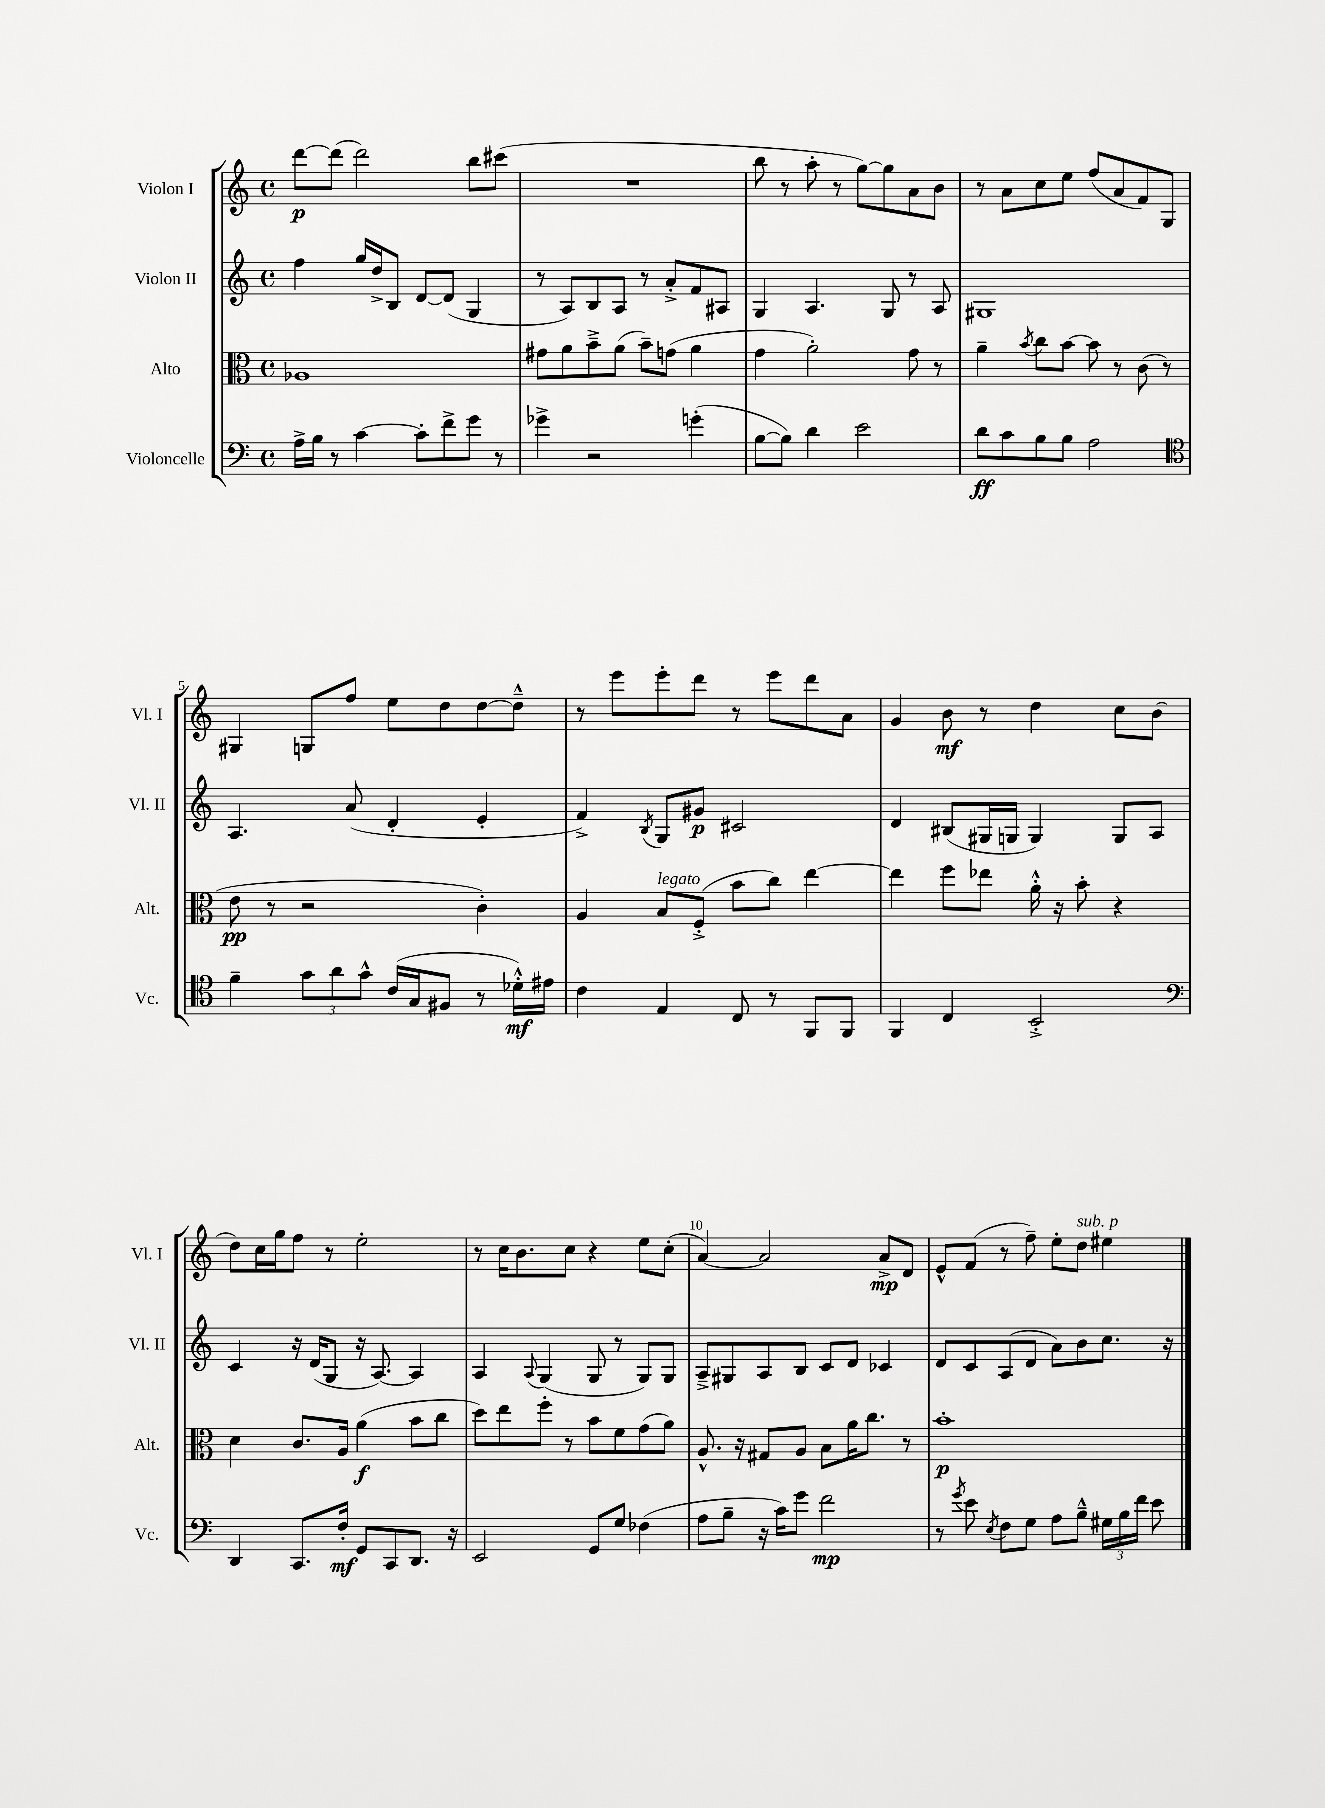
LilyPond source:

<<
\new StaffGroup <<
\new Staff = "s0" \with { instrumentName = "Violon I" shortInstrumentName = "Vl. I" } {
    \clef treble \key c \major \defaultTimeSignature \time 4/4
    \autoBeamOff d'''8[~\p d'''8]( d'''2) b''8[ cis'''8]( |
    R1 |
    b''8 r8 a''8-. r8 g''8[~) g''8 a'8 b'8] |
    r8 a'8[ c''8 e''8] f''8[( a'8 f'8) g8] |
    gis4 g8[ f''8] e''8[ d''8 d''8~ d''8]---^ |
    r8 e'''8[ e'''8-. d'''8] r8 e'''8[ d'''8 a'8] |
    g'4 b'8\mf r8 d''4 c''8[ b'8]( |
    d''8[) c''16 g''16 f''8] r8 e''2-. |
    r8 c''16[ b'8. c''8] r4 e''8[ c''8]-.( |
    a'4~) a'2 a'8[->\mp d'8] |
    e'8[-^ f'8]( r8 f''8--) e''8[-. d''8]^\markup { \italic "sub. p" } eis''4 \bar "|." |
}
\new Staff = "s1" \with { instrumentName = "Violon II" shortInstrumentName = "Vl. II" } {
    \clef treble \key c \major \defaultTimeSignature \time 4/4
    \autoBeamOff f''4 g''16[ d''16-> b8] d'8[~ d'8]( g4 |
    r8 a8[) b8 a8] r8 a'8[-.-> f'8 ais8] |
    g4 a4. g8 r8 a8 |
    gis1 |
    a4. a'8( d'4-. e'4-. |
    f'4->) \acciaccatura { b8 } g8[ gis'8]\p cis'2 |
    d'4 bis8[( gis16 g16] g4) g8[ a8] |
    c'4 r16 d'16[( g8] r16 a8.~) a4 |
    a4 \appoggiatura { a8 } g4( g8 r8 g8[) g8] |
    a8[---> gis8 a8 b8] c'8[ d'8] ces'4 |
    d'8[ c'8 a8( d'8] a'8[) b'8 c''8.] r16 \bar "|." |
}
\new Staff = "s2" \with { instrumentName = "Alto" shortInstrumentName = "Alt." } {
    \clef alto \key c \major \defaultTimeSignature \time 4/4
    \autoBeamOff aes1 |
    gis'8[ a'8 b'8---> a'8]( b'8[--) g'8]( a'4 |
    g'4 a'2-.) g'8 r8 |
    a'4-- \acciaccatura { b'8 } c''8[ b'8]~ b'8 r8 c'8( r8 |
    e'8\pp r8 r2 c'4-.) |
    a4 b8[^\markup { \italic "legato" } f8]-.->( b'8[ c''8]) e''4~ |
    e''4 f''8[ ees''8] a'16-.-^ r16 b'8-. r4 |
    d'4 c'8.[ a16] a'4\f( b'8[ c''8] |
    d''8[) e''8 f''8]-. r8 b'8[ f'8 g'8( a'8]) |
    a8.-^ r16 gis8[ a8] b8[ a'16 c''8.] r8 |
    b'1-.\p \bar "|." |
}
\new Staff = "s3" \with { instrumentName = "Violoncelle" shortInstrumentName = "Vc." } {
    \clef bass \key c \major \defaultTimeSignature \time 4/4
    \autoBeamOff a16[-> b16] r8 c'4~ c'8[-. f'8-> g'8] r8 |
    ges'4-> r2 g'4-.( |
    b8[~ b8]) d'4 e'2 |
    d'8[\ff c'8 b8 b8] a2 |
    \clef tenor f'4-- \tuplet 3/2 { g'8[ a'8 g'8]-^ } c'16[( g16 fis8] r8 des'16[-.-^\mf) eis'16] |
    c'4 e4 c8 r8 f,8[ f,8] |
    f,4 c4 b,2-.-> |
    \clef bass d,4 c,8.[ f16]-.\mf g,8[ c,8 d,8.] r16 |
    e,2 g,8[ g8] fes4( |
    a8[ b8]-- r16 c'16[) g'8] f'2\mp |
    r8 \acciaccatura { g'8 } e'8 \acciaccatura { e8 } f8[ g8] a8[ b8]---^ \tuplet 3/2 { gis16[ b16 f'16] } e'8 \bar "|." |
}
>>
>>
\layout { \context { \Score \override BarNumber.break-visibility = ##(#f #t #t) barNumberVisibility = #(every-nth-bar-number-visible 5) } }
